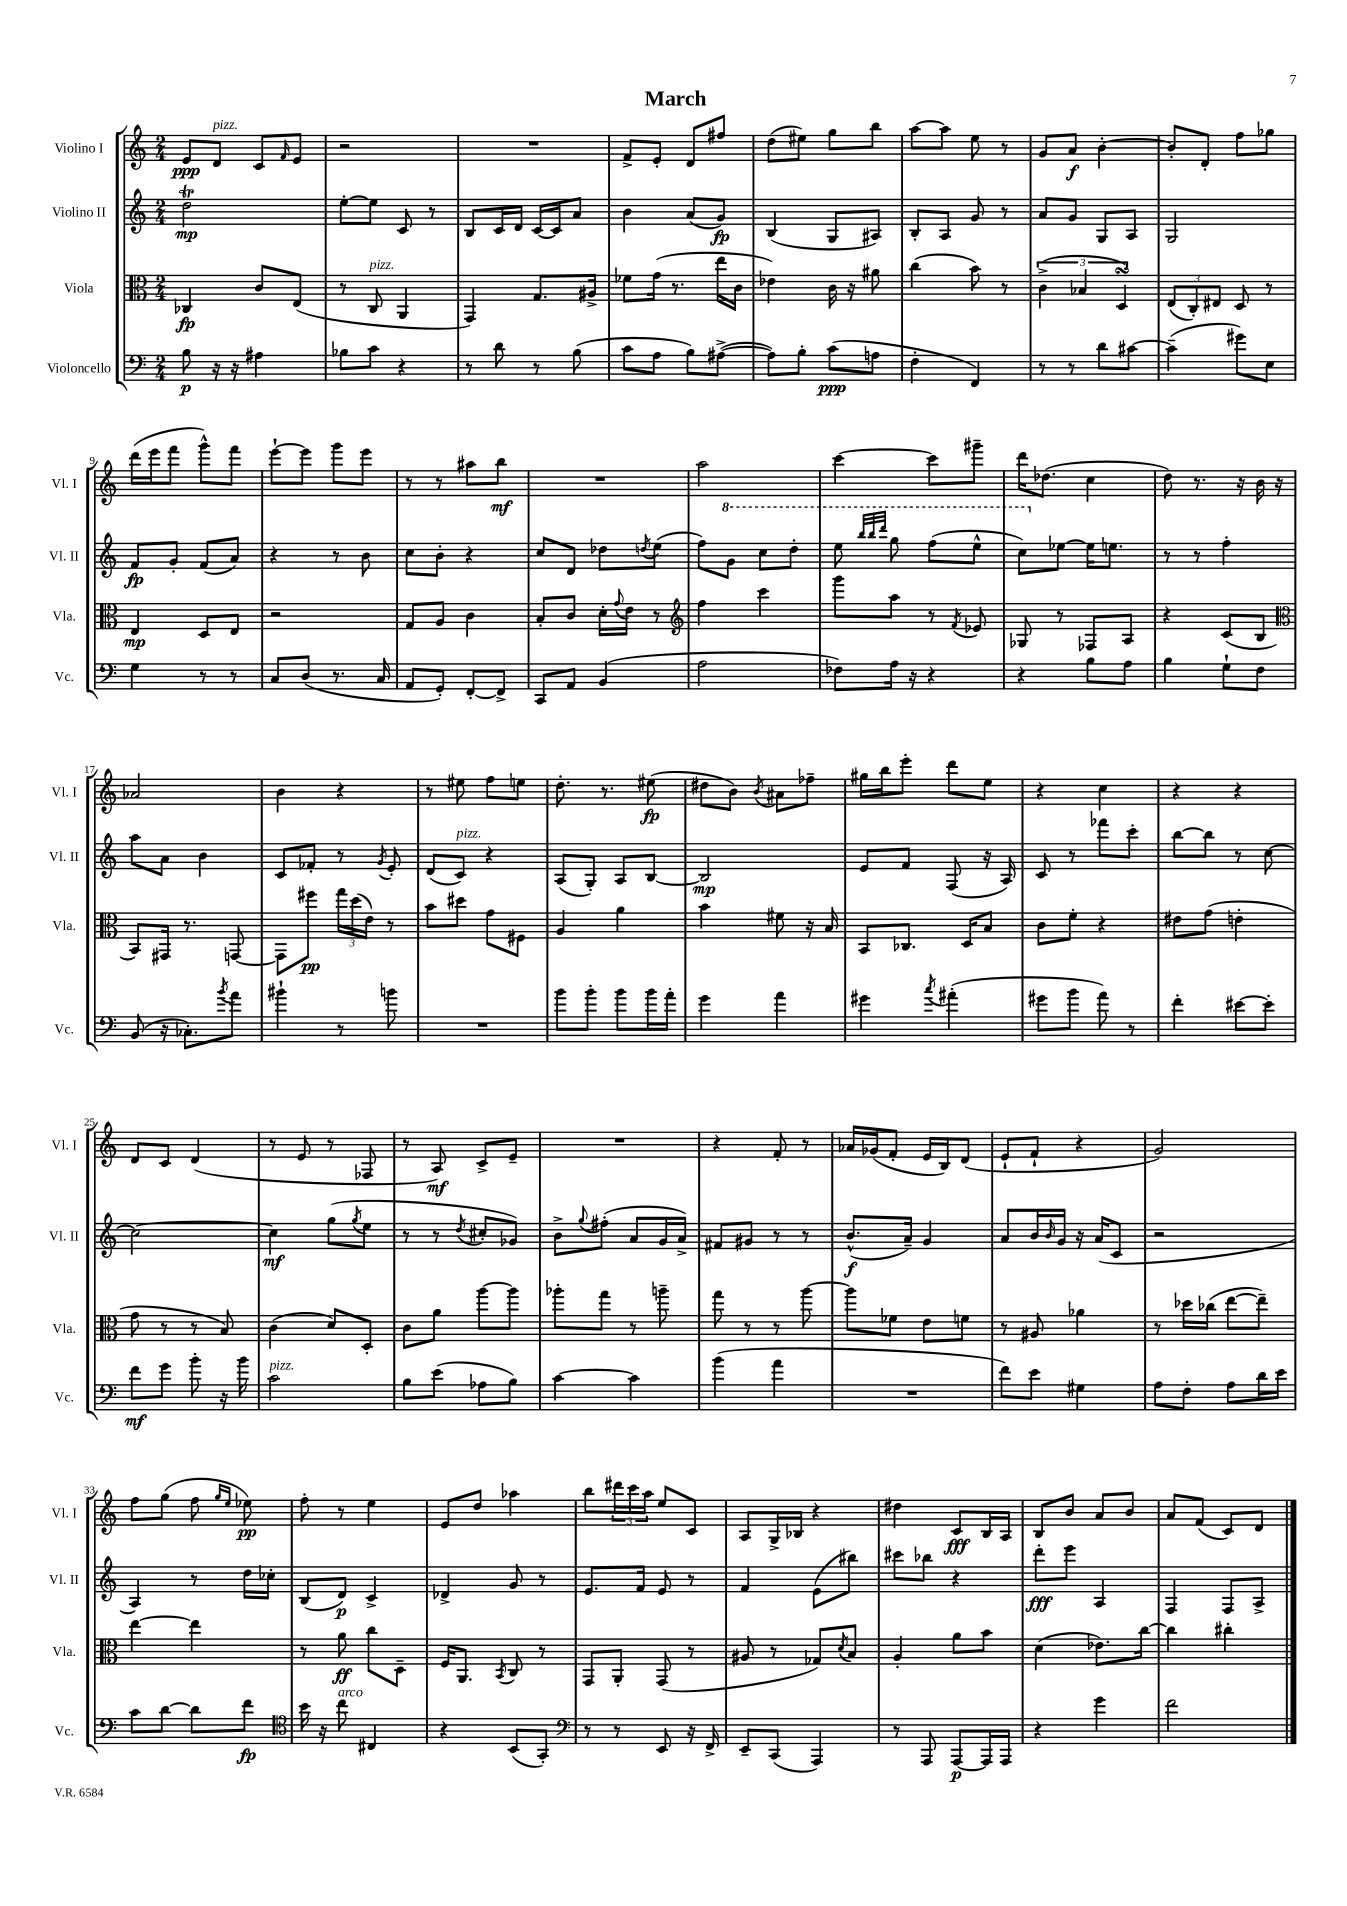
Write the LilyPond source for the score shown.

\header { title = "March" }
<<
\new StaffGroup <<
\new Staff = "s0" \with { instrumentName = "Violino I" shortInstrumentName = "Vl. I" } {
    \clef treble \key c \major \numericTimeSignature \time 2/4
    e'8\ppp d'8^\markup { \italic "pizz." } c'8 \grace { f'16 } e'8 |
    r2 |
    R2 |
    f'8-> e'8-. d'8 fis''8 |
    d''8( eis''8) g''8 b''8 |
    a''8~ a''8 e''8 r8 |
    g'8 a'8\f b'4~-. |
    b'8-. d'8-. f''8 ges''8 |
    d'''16( e'''16 f'''8 g'''8-^) f'''8 |
    e'''8~-! e'''8 g'''8 e'''8 |
    r8 r8 ais''8 b''8\mf |
    R2 |
    a''2 |
    c'''4~ c'''8 gis'''8-- |
    d'''16 des''8.( c''4 |
    d''8) r8. r16 b'16 r16 |
    aes'2 |
    b'4 r4 |
    r8 eis''8 f''8 e''8 |
    d''8.-. r8. eis''8\fp( |
    dis''8 b'8) \acciaccatura { b'8 } ais'8 fes''8-- |
    gis''16 b''16 e'''8-. d'''8 e''8 |
    r4 c''4 |
    r4 r4 |
    d'8 c'8 d'4( |
    r8 e'8 r8 fes8 |
    r8 a8\mf) c'8-> e'8-- |
    R2 |
    r4 f'8-. r8 |
    aes'16 ges'16( f'8-. e'16 b16) d'8( |
    e'8-! f'8-! r4 |
    g'2) |
    f''8 g''8( f''8 \grace { g''16 e''16 } ees''8\pp) |
    f''8-. r8 e''4 |
    e'8 d''8 aes''4 |
    b''8 \tuplet 3/2 { dis'''16 c'''16 a''16 } e''8 c'8 |
    a8 g16-> bes16 r4 |
    dis''4 c'8\fff b16 a16 |
    b8 b'8 a'8 b'8 |
    a'8 f'8( c'8) d'8 \bar "|." |
}
\new Staff = "s1" \with { instrumentName = "Violino II" shortInstrumentName = "Vl. II" } {
    \clef treble \key c \major \numericTimeSignature \time 2/4
    d''2\trill\mp |
    e''8~-. e''8 c'8 r8 |
    b8 c'16 d'16 c'16~ c'16 a'8 |
    b'4 a'8( g'8\fp) |
    b4( g8 ais8) |
    b8-. a8 g'8 r8 |
    a'8 g'8 g8 a8 |
    g2 |
    f'8\fp g'8-. f'8( a'8) |
    r4 r8 b'8 |
    c''8 b'8-. r4 |
    c''8 d'8 des''8 \acciaccatura { d''8 } e''8( |
    f''8) \ottava #1 g''8 c'''8 d'''8-. |
    e'''8 \grace { b'''32 b'''32 d''''32 } g'''8 f'''8( e'''8-^ |
    c'''8) \ottava #0 ees''8~ ees''16 e''8. |
    r8 r8 f''4-. |
    a''8 a'8 b'4 |
    c'8 fes'8-. r8 \acciaccatura { g'8 } e'8-. |
    d'8( c'8^\markup { \italic "pizz." }) r4 |
    a8( g8-.) a8 b8~ |
    b2\mp |
    e'8 f'8 f8( r16 a16) |
    c'8 r8 fes'''8 c'''8-. |
    b''8~ b''8 r8 c''8~ |
    c''2~ |
    c''4\mf g''8( \acciaccatura { g''8 } e''8 |
    r8 r8 \acciaccatura { d''8 } cis''8-. ges'8) |
    b'8-> \appoggiatura { g''8 } fis''8-.( a'8 g'16 a'16->) |
    fis'8 gis'8 r8 r8 |
    b'8.-^\f( a'16--) g'4 |
    a'8 b'16 \grace { b'16 } g'16 r16 a'16( c'8 |
    r2 |
    a4) r8 d''16 ces''16-. |
    b8( d'8\p) c'4-> |
    des'4-> g'8 r8 |
    e'8. f'16 e'8 r8 |
    f'4 e'8( bis''8) |
    cis'''8 bes''8 r4 |
    d'''8-.\fff e'''8 a4 |
    f4 f8 a8-> \bar "|." |
}
\new Staff = "s2" \with { instrumentName = "Viola" shortInstrumentName = "Vla." } {
    \clef alto \key c \major \numericTimeSignature \time 2/4
    ces4\fp c'8 e8( |
    r8 c8^\markup { \italic "pizz." } a,4 |
    g,4) g8. ais16-> |
    fes'8 g'16( r8. e''16 c'16 |
    ees'4) c'16 r16 ais'8 |
    c''4( b'8) r8 |
    \tuplet 3/2 { c'4->( bes4 d4\turn) } |
    \tuplet 3/2 { e8( c8-.) eis8 } d8 r8 |
    e4\mp d8 e8 |
    r2 |
    g8 a8 c'4 |
    b8-. c'8 d'16-. \appoggiatura { g'8 } e'16 r8 |
    \clef treble f''4 c'''4 |
    g'''8 a''8 r8 \acciaccatura { f'8 } ees'8 |
    ges8 r8 fes8 a8 |
    r4 c'8( b8 |
    \clef alto b,8) gis,16 r8. g,8~ |
    g,8 fis''8\pp \tuplet 3/2 { g''16 d''16( e'16) } r8 |
    b'8 dis''8 g'8 fis8 |
    a4 a'4 |
    b'4 fis'8 r16 b16 |
    b,8 ces8. d16 b8 |
    c'8 f'8-. r4 |
    eis'8 g'8( e'4-. |
    g'8 r8 r8 b8) |
    c'4( d'8) d8-. |
    c'8 a'8 a''8~ a''8 |
    aes''8-. g''8 r8 a''8-- |
    g''8 r8 r8 a''8~ |
    a''8 fes'8 e'8 f'8 |
    r8 ais8 aes'4 |
    r8 des''16 ces''16( e''8~ e''8--) |
    e''4~ e''4 |
    r8 a'8\ff c''8 d8-- |
    f16 a,8. \acciaccatura { b,8 } c8 r8 |
    g,8 a,8-. g,8( r8 |
    ais8 r8 ges8) \acciaccatura { d'8 } b8 |
    a4-. a'8 b'8 |
    d'4( ees'8.) c''16~ |
    c''4 cis''4-. \bar "|." |
}
\new Staff = "s3" \with { instrumentName = "Violoncello" shortInstrumentName = "Vc." } {
    \clef bass \key c \major \numericTimeSignature \time 2/4
    b8\p r16 r16 ais4 |
    bes8 c'8 r4 |
    r8 d'8 r8 b8( |
    c'8 a8 b8) ais8~->( |
    ais8) b8-. c'8\ppp( a8 |
    f4-. f,4) |
    r8 r8 d'8 cis'8~ |
    cis'4--( gis'8) e8 |
    g4 r8 r8 |
    c8 d8( r8. c16 |
    a,8 g,8-.) f,8~-. f,8-> |
    c,8 a,8 b,4( |
    a2 |
    fes8) a16 r16 r4 |
    r4 b8 a8 |
    b4 g8-! f8 |
    b,8( r16 ces8.-.) \acciaccatura { b'8 } a'8 |
    bis'4-! r8 b'8 |
    R2 |
    b'8 b'8-. b'8 b'16 a'16-. |
    g'4 a'4 |
    gis'4 \acciaccatura { c''8 } ais'4-.( |
    gis'8 b'8 a'8) r8 |
    f'4-. eis'8~ eis'8-. |
    f'8\mf g'8 b'8-. r16 b'16 |
    c'2^\markup { \italic "pizz." } |
    b8 e'8( aes8 b8) |
    c'4~ c'4 |
    b'4( a'4 |
    R2 |
    f'8) e'8 gis4 |
    a8 f8-. a8 d'16 e'16 |
    c'8 d'8~ d'8 f'8\fp |
    \clef tenor b'16 r16 c''8^\markup { \italic "arco" } cis4 |
    r4 b,8( g,8-.) |
    \clef bass r8 r8 e,8 r16 f,16-> |
    e,8-- c,8( a,,4) |
    r8 a,,8 a,,8~\p a,,16 a,,16 |
    r4 g'4 |
    f'2 \bar "|." |
}
>>
>>
